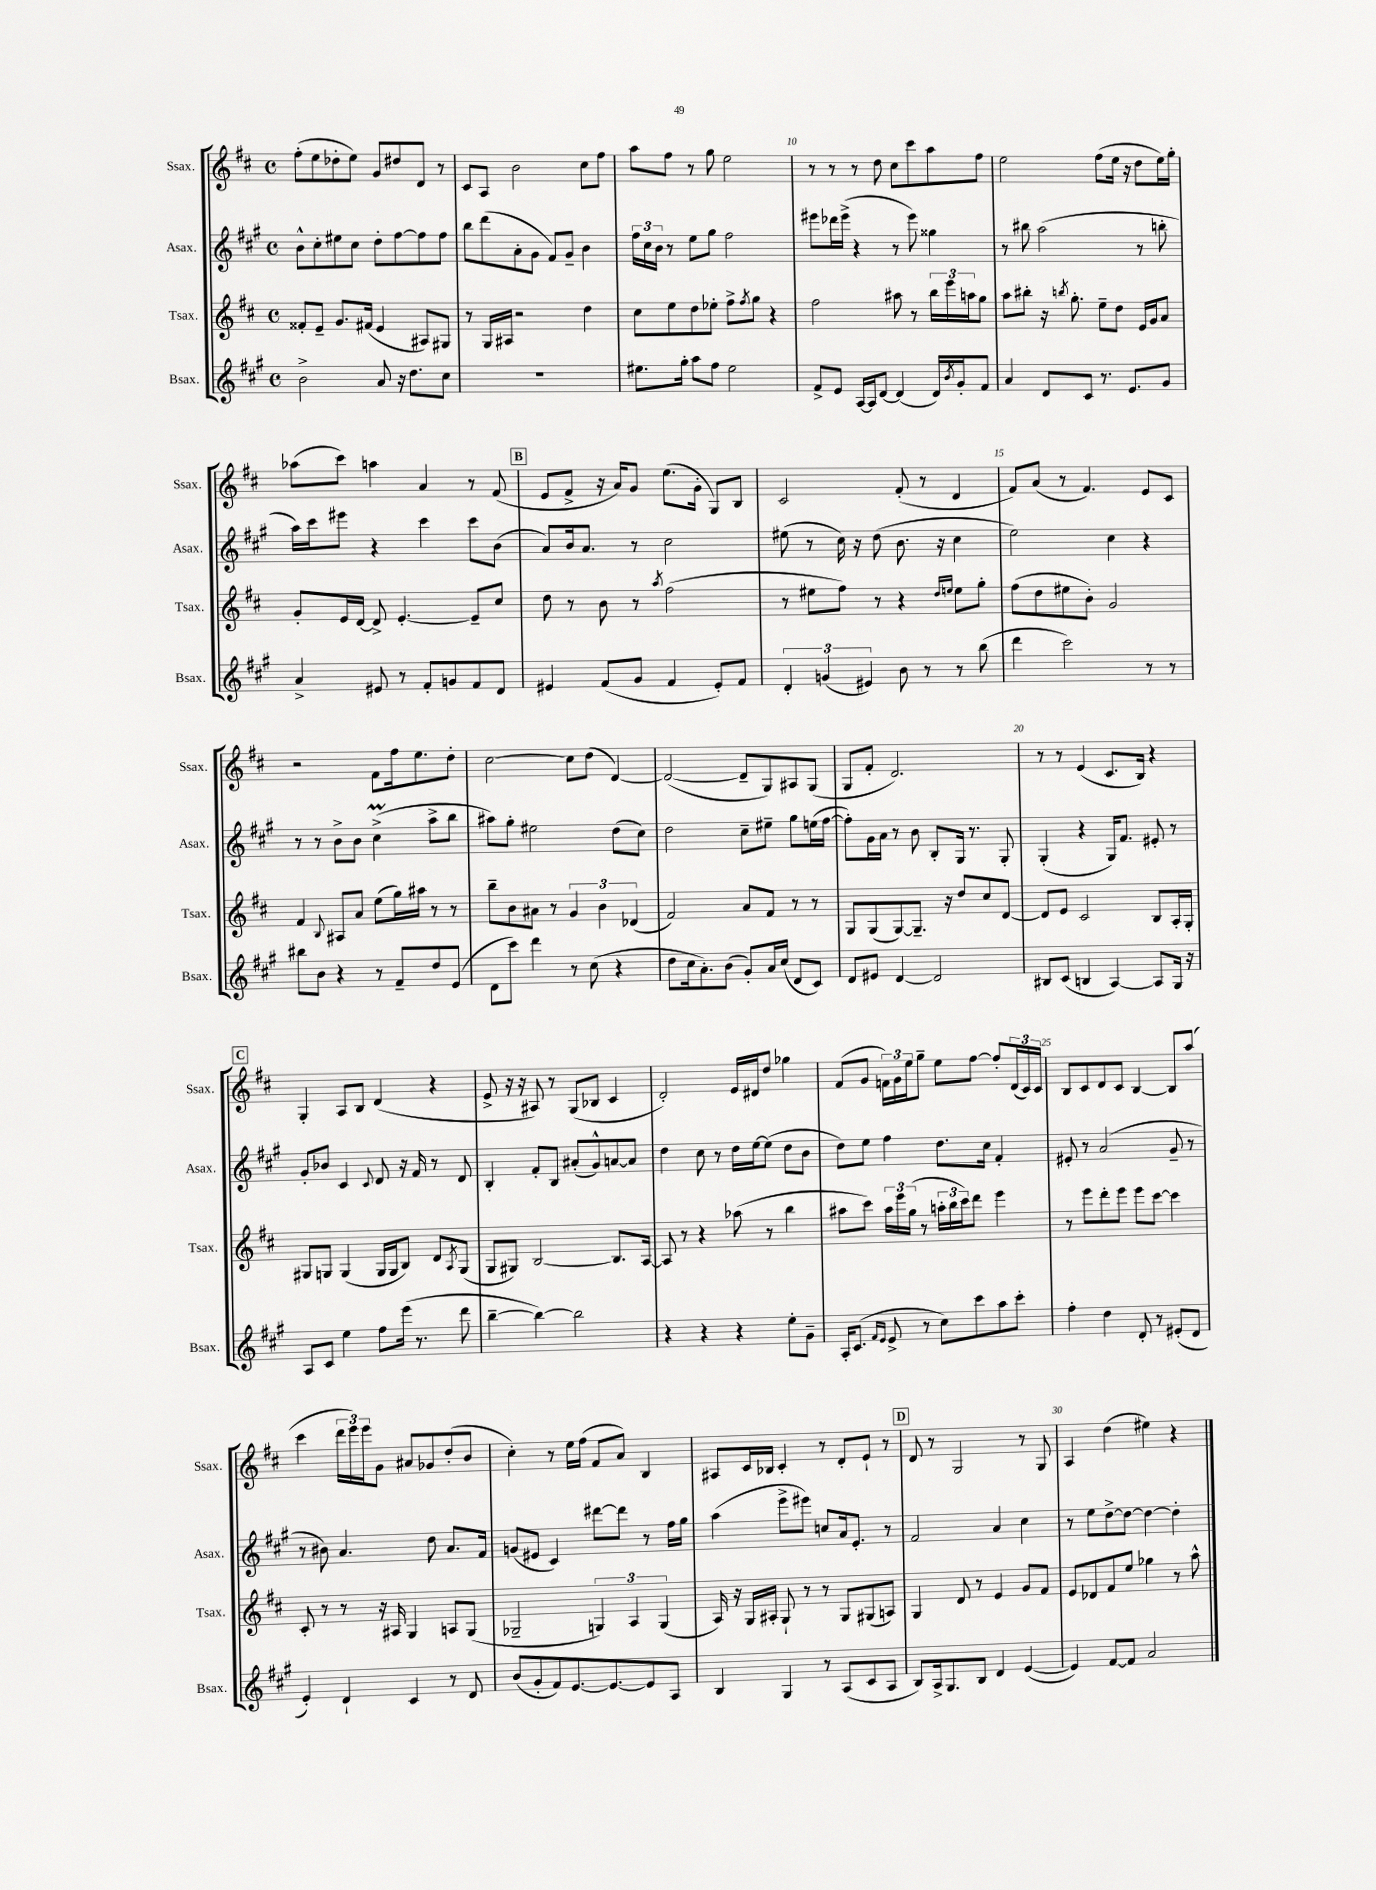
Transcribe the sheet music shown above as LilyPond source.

<<
\new StaffGroup <<
\new Staff = "s0" \with { instrumentName = "Ssax." shortInstrumentName = "Ssax." } {
    \clef treble \key d \major \defaultTimeSignature \time 4/4
    fis''8-.( e''8 des''8-. e''8) g'8 dis''8 d'8 r8 |
    cis'8 a8 b'2 cis''8 fis''8 |
    a''8 fis''8 r8 g''8 e''2 |
    r8 r8 r8 d''8 cis''8 cis'''8 a''8 fis''8 |
    e''2 fis''8( e''16 r16 d''8 e''16) g''16-. |
    aes''8( cis'''8) a''4 a'4 r8 fis'8( |
    \mark \markup { \box "B" } e'8 fis'8-> r16 a'16) g'8 e''8.( g'16-. g8) b8 |
    cis'2 fis'8-.( r8 d'4 |
    fis'8) a'8( r8 fis'4.) e'8 cis'8 |
    r2 fis'8 fis''16 e''8. d''8-. |
    cis''2~ cis''8 d''8( d'4~) |
    d'2~( d'8-- g8) ais8 g8( |
    g8 fis'8-. d'2.) |
    r8 r8 e'4( cis'8. b16) r4 |
    \mark \markup { \box "C" } g4-. a8 b8 d'4( r4 |
    e'8-> r16 r16 ais8) r8 g8( bes8 cis'4 |
    d'2-.) e'16 dis'16 d''8 ges''4 |
    fis'8( g'8 \tuplet 3/2 { f'16) g'16 e''16 } g''8-- e''8 fis''8~ fis''8-. \tuplet 3/2 { d'16( cis'16) cis'16 } |
    b8 cis'8 d'8 cis'8 b4~ b8 a''8( |
    cis'''4 \tuplet 3/2 { d'''16 e'''16) e'''16 } g'8 ais'8 ges'8 d''8-.( b'8 |
    cis''4-.) r8 e''16 fis''16( fis'8 a'8) b4 |
    ais8 cis'16 bes16 cis'4-. r8 d'8-. e'8-! r8 |
    \mark \markup { \box "D" } d'8 r8 g2 r8 g8 |
    a4 d''4( eis''4) r4 \bar "|." |
}
\new Staff = "s1" \with { instrumentName = "Asax." shortInstrumentName = "Asax." } {
    \clef treble \key a \major \defaultTimeSignature \time 4/4
    b'8-^ cis''8-. eis''8 cis''8 d''8-. fis''8~ fis''8 fis''8 |
    b''8 d'''8( a'8-. gis'8 fis'8) gis'8-- b'4 |
    \tuplet 3/2 { fis''16 cis''16 b'16 } r8 e''8 gis''8 fis''2 |
    eis'''8 des'''16 eis'''16->( r4 r8 eis'''8) gisis''4 |
    r8 bis''8 a''2( r8 b''8-. |
    a''16) cis'''16 eis'''8 r4 cis'''4 cis'''8 b'8( |
    \mark \markup { \box "B" } a'8) b'16 a'8. r8 cis''2 |
    eis''8( r8 cis''16) r16 d''8( b'8. r16 cis''4 |
    e''2) cis''4 r4 |
    r8 r8 b'8-> b'8 cis''4->\prall( a''8-> b''8 |
    ais''8) gis''8-. eis''2 d''8( cis''8) |
    d''2 cis''8-- eis''8-- gis''8 e''16( fis''16~ |
    fis''8-.) gis'16 a'16 r8 b'8 b8-. gis16 r8. gis8-. |
    gis4-.( r4 gis16) fis'8. eis'8-. r8 |
    \mark \markup { \box "C" } gis'8-. bes'8 cis'4 \appoggiatura { cis'8 } d'8 r16 fis'16 r8 d'8 |
    b4-. fis'8-. b8 ais'8-.( gis'8-^) a'8~ a'8 |
    d''4 cis''8 r8 d''16 e''16~ e''8( d''8 b'8 |
    d''8) e''8 fis''4 d''8. cis''16 fis'4-. |
    eis'8-. r8 a'2( gis'8-- r8 |
    r8 bis'8) a'4. d''8 a'8. fis'16 |
    g'8( eis'8 cis'4) dis'''8~ dis'''8 r8 fis''16 gis''16 |
    a''4( e'''8-> eis'''8) c''8 a'16 e'8.-. r8 |
    \mark \markup { \box "D" } fis'2 a'4 cis''4 |
    r8 e''8 d''8~-> d''8~ d''4~ d''4-. \bar "|." |
}
\new Staff = "s2" \with { instrumentName = "Tsax." shortInstrumentName = "Tsax." } {
    \clef treble \key d \major \defaultTimeSignature \time 4/4
    fisis'8-. e'8-- g'8. fis'16( e'4 ais8) gis8 |
    r8 g16 ais16 r2 d''4 |
    cis''8 e''8 d''8 ees''8-. fis''8-> \acciaccatura { fis''8 } g''8 r4 |
    fis''2 ais''8 r8 \tuplet 3/2 { b''16 e'''16 a''16 } g''8 |
    a''8 bis''8-. r16 \acciaccatura { b''8 } g''8.-. e''8-- d''8 e'16 g'16 a'8 |
    g'8-. e'16 d'16~ d'8-> e'4.~-. e'8-- cis''8 |
    \mark \markup { \box "B" } d''8 r8 b'8 r8 \acciaccatura { a''8 } fis''2( |
    r8 eis''8 fis''8) r8 r4 \grace { d''16 e''16 } e''8 g''8-. |
    fis''8( d''8 eis''8 b'8-.) g'2 |
    fis'4 \appoggiatura { b8 } ais8 a'8 e''8( g''16) ais''16 r8 r8 |
    b''8-- b'8 ais'8 r8 \tuplet 3/2 { g'4 b'4 des'4( } |
    fis'2) a'8 fis'8 r8 r8 |
    g8 g8( g8~) g8.-- r16 d''8 cis''8 d'8~ |
    d'8 e'8 cis'2 b8 a16-. g16-. |
    \mark \markup { \box "C" } gis8 g8 g4( g16 g16 b8) d'8 \acciaccatura { a8 } g8( |
    g8 gis8) b2~ b8. a16~ |
    a8 r8 r4 aes''8( r8 b''4 |
    ais''8 cis'''8) \tuplet 3/2 { ais''16 e'''16 g''16( } r8 \tuplet 3/2 { a''16-. b''16 cis'''16) } d'''8 e'''4 |
    r8 e'''8 d'''8-. e'''8 e'''8 cis'''8~ cis'''4 |
    cis'8-. r8 r8 r16 ais16 g4 a8 g8( |
    ges2-- \tuplet 3/2 { g4) a4 g4( } |
    a16) r16 g16 ais16-. g8-! r8 r8 g8 gis8( a8) |
    \mark \markup { \box "D" } g4 d'8 r8 e'4 g'8 fis'8 |
    e'8 des'8 fis'8 e''8 ges''4 r8 a''8-^ \bar "|." |
}
\new Staff = "s3" \with { instrumentName = "Bsax." shortInstrumentName = "Bsax." } {
    \clef treble \key a \major \defaultTimeSignature \time 4/4
    b'2-> a'8 r16 d''8. cis''8 |
    R1 |
    eis''8. gis''16-. a''8 fis''8 eis''2 |
    fis'8-> e'8 a16~ a16 d'8~ d'4( d'16) \acciaccatura { b'8 } gis'16-. fis'8 |
    a'4 d'8 cis'8 r8. e'8. gis'8 |
    a'4-> eis'8 r8 fis'8-. g'8 fis'8 d'8 |
    \mark \markup { \box "B" } eis'4 fis'8( gis'8 fis'4 eis'8-.) fis'8 |
    \tuplet 3/2 { d'4-. g'4( eis'4) } b'8 r8 r8 b''8( |
    d'''4 cis'''2) r8 r8 |
    bis''8 b'8 r4 r8 fis'8-- d''8 e'8( |
    d'8 cis'''8) d'''4 r8 cis''8( r4 |
    d''8 cis''16 a'8.-.) b'8( gis'8-.) a'16 cis''16( d'8 cis'8) |
    d'8 eis'8 d'4~ d'2 |
    bis8 cis'8( b4 a4~) a8 gis16 r16 |
    \mark \markup { \box "C" } a8 cis'8 e''4 fis''8 e'''16( r8. d'''8 |
    b''4~-- b''4~) b''2 |
    r4 r4 r4 e''8-. gis'8-- |
    a16-. cis'8.( \grace { fis'16 e'16 } e'8-> r8 cis''8) cis'''8 a''8 cis'''8-. |
    fis''4-. d''4 d'8-. r8 eis'8-.( d'8 |
    e'4-.) d'4-! cis'4 r8 d'8 |
    b'8( gis'8-. fis'8) e'8.~ e'8.~ e'8 a8 |
    b4 gis4 r8 a8( cis'8 a8 |
    \mark \markup { \box "D" } b8) a16-> gis8. b8 d'4 e'4~( |
    e'4) fis'8~ fis'8 a'2 \bar "|." |
}
>>
>>
\layout { \context { \Score currentBarNumber = #7 \override BarNumber.break-visibility = ##(#f #t #t) barNumberVisibility = #(every-nth-bar-number-visible 5) } }
